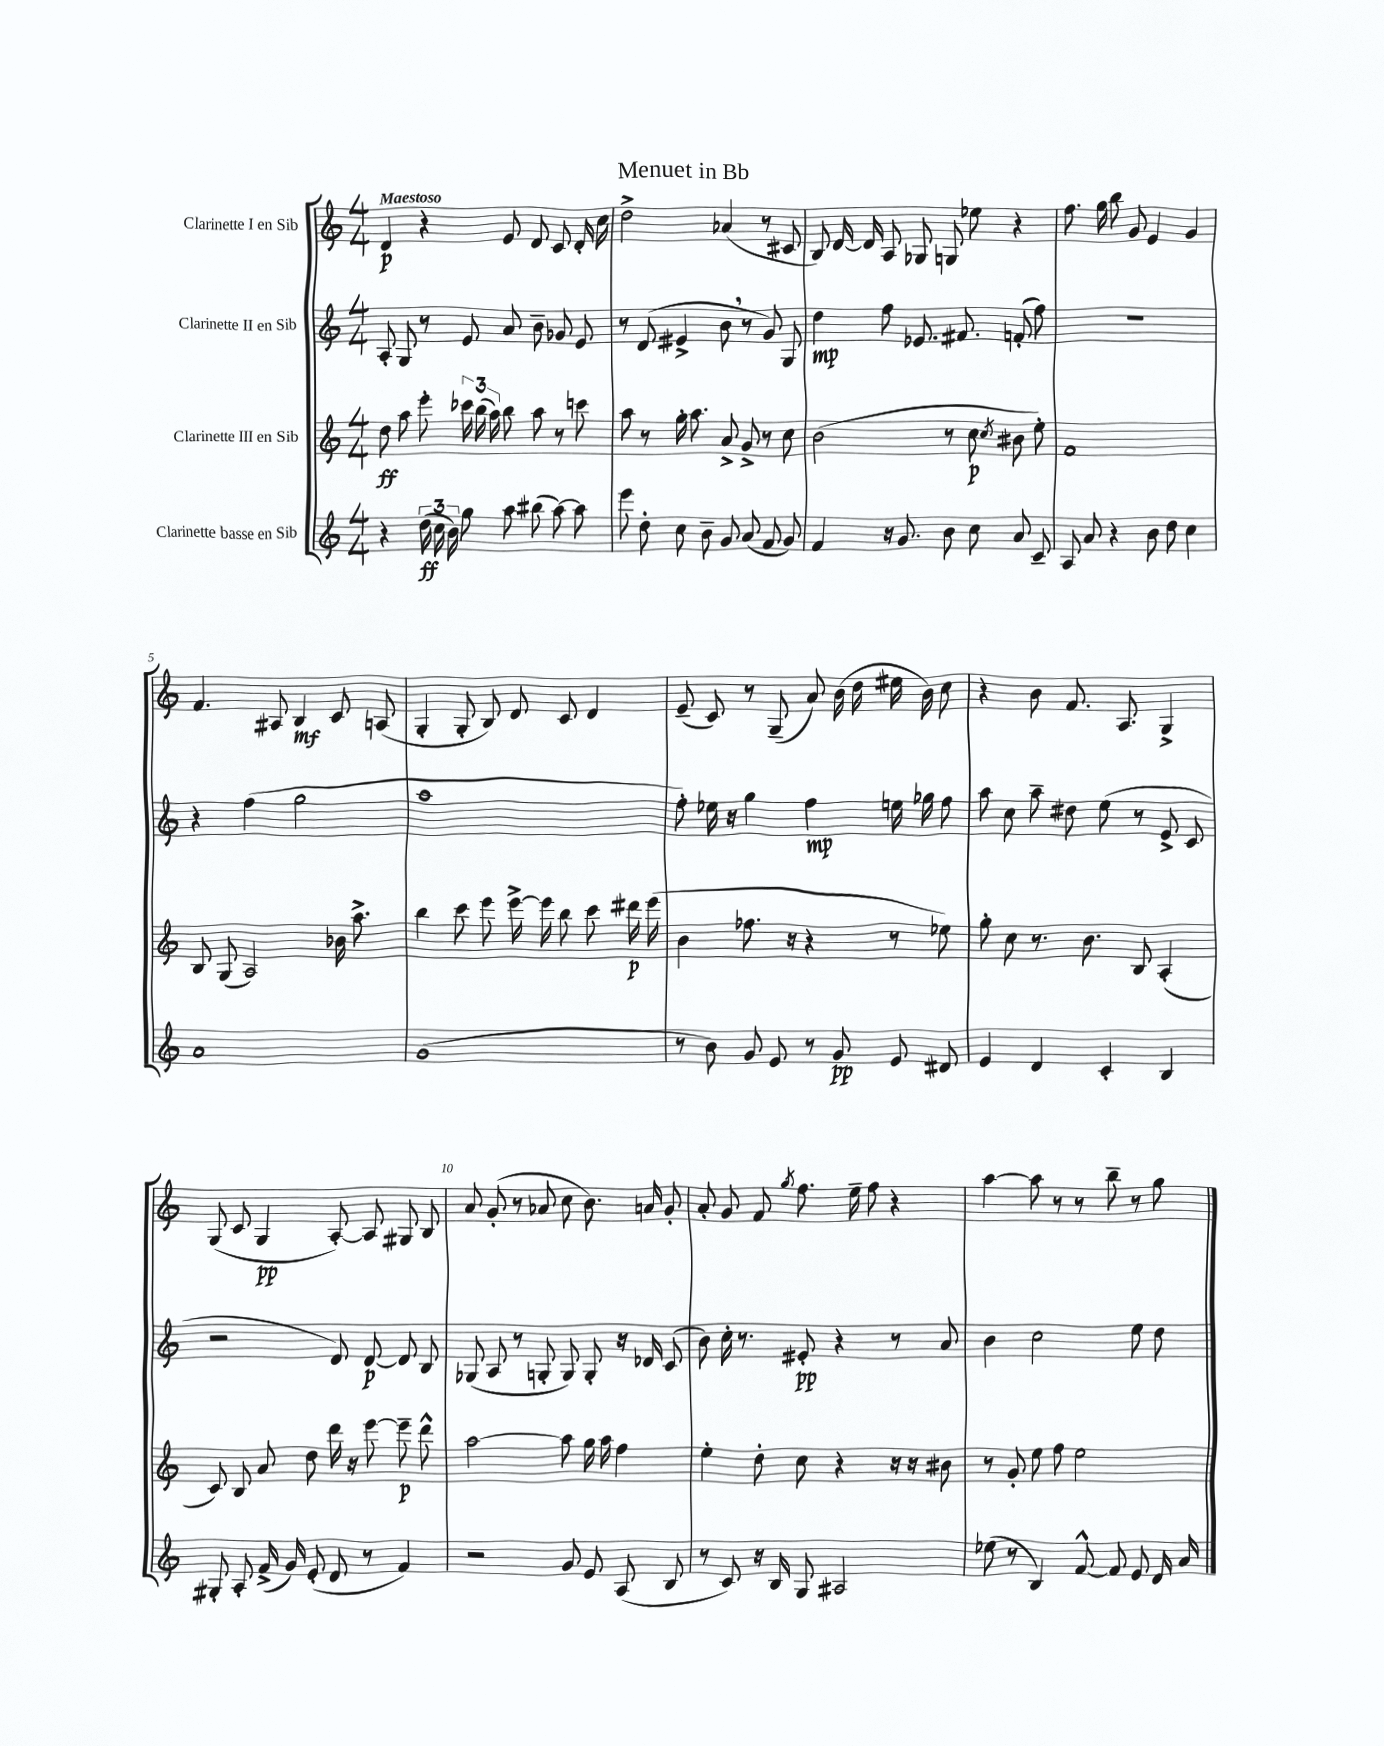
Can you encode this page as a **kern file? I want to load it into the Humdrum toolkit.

**kern	**kern	**kern	**kern
*staff4	*staff3	*staff2	*staff1
*clefG2	*clefG2	*clefG2	*clefG2
*k[]	*k[]	*k[]	*k[]
*M4/4	*M4/4	*M4/4	*M4/4
4r	8dd	8A'	4d
.	8aa	8G	.
(24dd	8eee'	8r	4r
24cc	.	.	.
24b)	.	.	.
8gg	24ccc-	8e	.
.	(24bb	.	.
.	24aa)	.	.
8aa	8bb	8a	8e
(8bb#	8aa	8b~	8d
[8aa)	8r	8g-	8c
8aa]	8ccc	8e	16d'
.	.	.	16cc
=	=	=	=
8eee	8aa	8r	2dd^
8dd'	8r	(8d	.
8cc	16gg'	4e#^	.
.	8.aa	.	.
8b~	.	.	.
8g	8a^	8b	(4a-
(8a	8g^	8r	.
8f	8r	8g)	8r
8g)	8cc	8G	8c#
=	=	=	=
4f	(2b	4dd	8B)
.	.	.	[16d
.	.	.	16d]
16r	.	8ff	8A
8.g	.	.	.
.	.	8.e-	8G-
8b	8r	.	8G
.	.	8.f#	.
8cc	8cc	.	8ee-
.	8qcc	.	.
8a	8b#	(8f'	4r
8c~	8ee')	8ff)	.
=	=	=	=
8A	1f	1r	8.ff
8a	.	.	.
.	.	.	16gg
4r	.	.	8bb
.	.	.	8g
8b	.	.	4e
8dd	.	.	.
4cc	.	.	4g
=	=	=	=
1a	8B	4r	4.f
.	(8G	.	.
.	2A)	(4ff	.
.	.	.	8A#
.	.	2gg	4B
.	16b-	.	8c
.	8.aa^	.	.
.	.	.	(8A
=	=	=	=
(1g	4bb	1aa	4G'
.	8ccc	.	8G'
.	8eee	.	8B)
.	[16eee^	.	8d
.	16eee]	.	.
.	8bb	.	8c
.	8ccc	.	4d
.	16ddd#	.	.
.	(16eee	.	.
=	=	=	=
8r	4b	8ff')	(8e~
8b)	.	16ee-	8c)
.	.	16r	.
8g	8.ff-	4gg	8r
8e	.	.	(8G~
.	16r	.	.
8r	4r	4ff	8a)
8g	.	.	(16b
.	.	.	16dd
8e	8r	16ee	16ee#
.	.	16gg-	16b)
8d#	8ee-)	8ff	8cc
=	=	=	=
4e	8gg'	8aa	4r
.	8cc	8cc	.
4d	8.r	8aa~	8b
.	.	8dd#	8.f
.	8.b	.	.
4c'	.	(8ee	.
.	.	.	8.A
.	8B	8r	.
4B	(4A'	8e^	4G^
.	.	8c	.
=	=	=	=
8G#'	8c)	2r	(8G
8A'	8B	.	8c
(16f^	8a	.	4G
16g)	.	.	.
(8e'	8dd	.	.
8d	16ddd	8d)	[8A')
.	16r	.	.
8r	[8eee	[8d	8A]
4f)	8eee~]	8d]	8G#
.	8ddd^^	8B	8B
=	=	=	=
2r	[2aa	(8G-	8a
.	.	8A	(8g'
.	.	8r	8r
.	.	8G'	8a-
8g	8aa]	8G)	8cc
8e	16gg	8G'	8.b)
.	16aa	.	.
(8A	4ff	16r	.
.	.	16d-	16a
8B	.	(8c	8g'
=	=	=	=
8r	4ee'	8b)	8a'
8c)	.	16cc'	8g
.	.	8.r	.
16r	8dd'	.	8f
16B	.	.	.
.	.	.	8qgg
8G	8cc	8e#'	8.ff
2A#	4r	4r	.
.	.	.	16ee~
.	.	.	8ff
.	16r	8r	4r
.	16r	.	.
.	8b#	8a	.
=	=	=	=
(8ee-	8r	4b	[4aa
8r	8g'	.	.
4B)	8ee	2cc	8aa]
.	8ff	.	8r
[8f^^	2ee	.	8r
8f]	.	.	8bb~
8e	.	8ee	8r
16d	.	8dd	8gg
16a	.	.	.
==	==	==	==
*-	*-	*-	*-
